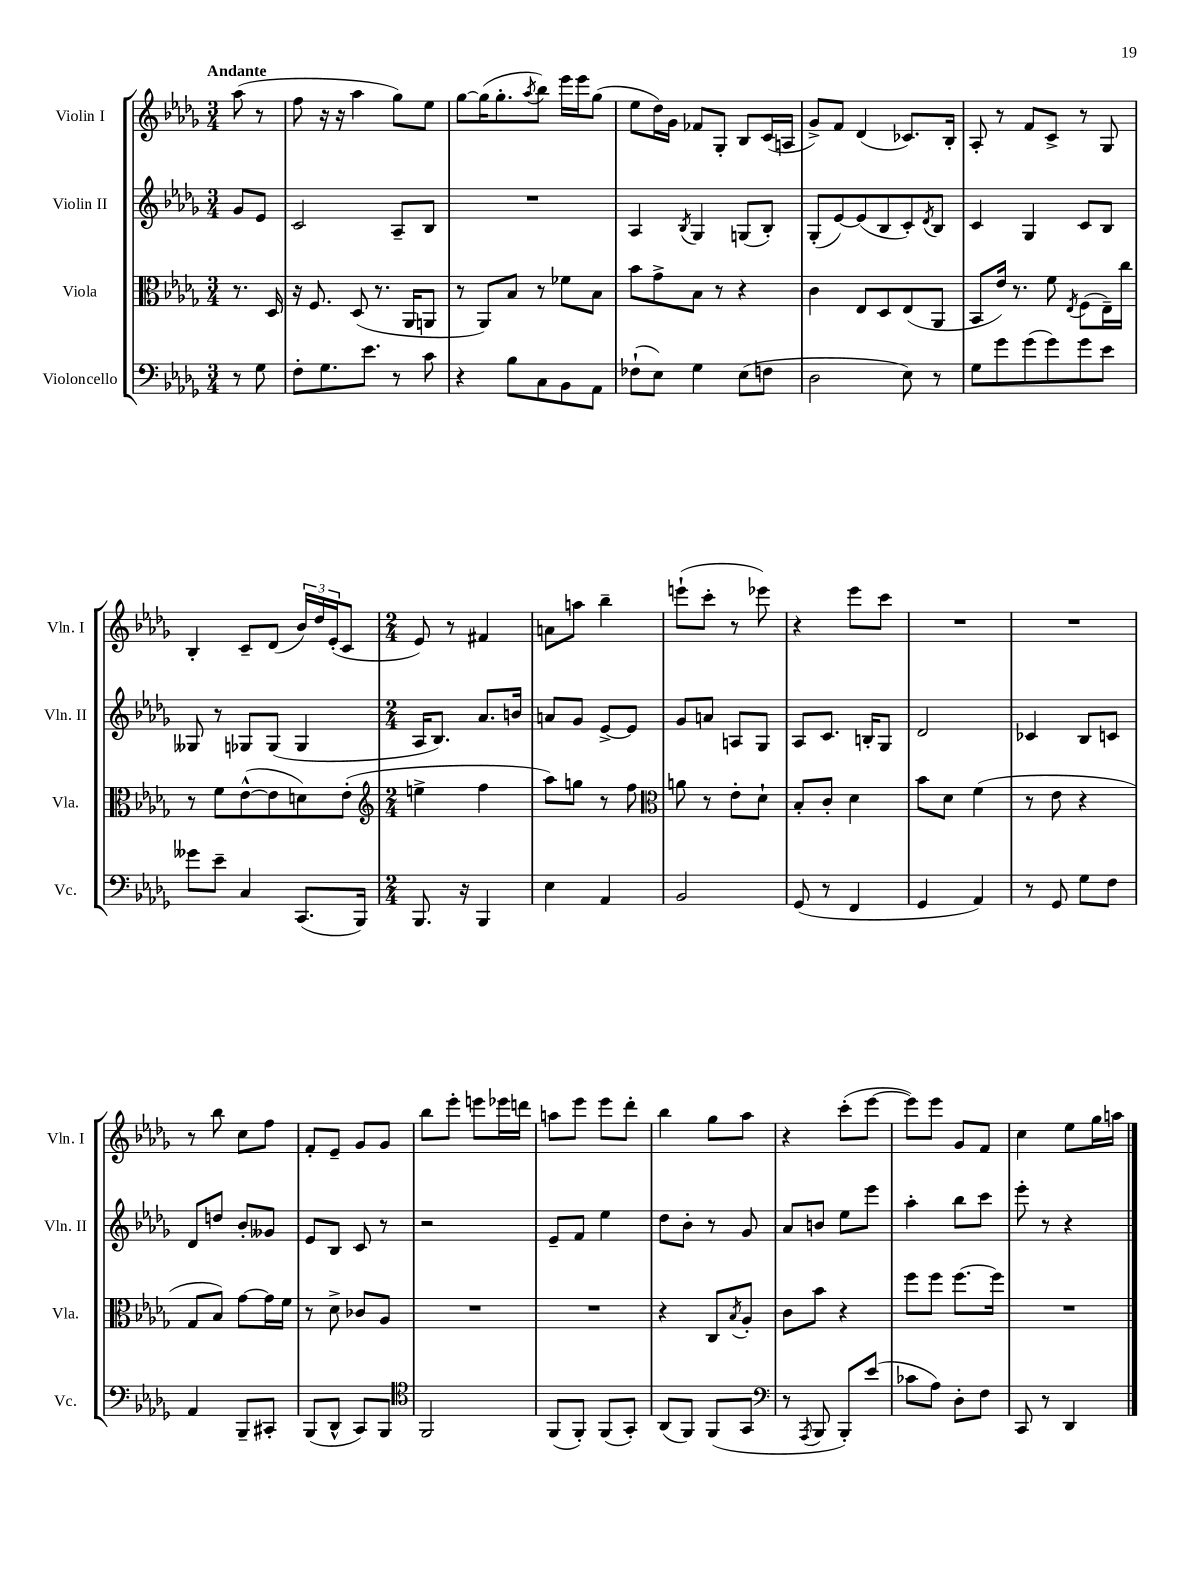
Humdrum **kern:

**kern	**kern	**kern	**kern
*part4	*part3	*part2	*part1
*staff4	*staff3	*staff2	*staff1
*I"Violoncello	*I"Viola	*I"Violin II	*I"Violin I
*I'Vc.	*I'Vla.	*I'Vln. II	*I'Vln. I
*clefF4	*clefC3	*clefG2	*clefG2
*k[b-e-a-d-g-]	*k[b-e-a-d-g-]	*k[b-e-a-d-g-]	*k[b-e-a-d-g-]
*M3/4	*M3/4	*M3/4	*M3/4
=	=	=	=
!	!	!	!LO:TX:a:B:t=Andante
8r	8.r	8g-/L	(8aa-\
8G-\	.	8e-/J	8r
.	16D-/	.	.
=1	=1	=1	=1
8F'\L	16r	2c/	8ff\
.	8.F/	.	.
8.G-\	.	.	16r
.	.	.	16r
.	(8D-/	.	4aa-\
8.e-\J	.	.	.
.	8.r	.	.
8r	.	8A-~/L	8gg-\L)
.	16AA-/KL	.	.
8c\	8AAn/J	8B-/J	8ee-\J
=2	=2	=2	=2
4r	8r	2.r	[8gg-\L
.	8AA-/L)	.	(16gg-\K]
.	.	.	8.gg-'\
8B-\L	8B-/J	.	.
.	.	.	8qaa-/
8C\	8r	.	8bb-\J)
8BB-\	8f-X\L	.	16eee-\LL
.	.	.	16eee-\J
8AA-\J	8B-\J	.	(8gg-\J
=3	=3	=3	=3
(8F-X`\L	8b-\L	4A-/	8ee-\L
8E-\J)	8g-^\	.	16dd-\L)
.	.	.	16g-\JJ
.	.	8qB-/	.
4G-\	8B-\J	4G-/	8f-X/L
.	8r	.	8G-'/J
(8E-\L	4r	(8Gn/L	8B-/L
8Fn\J	.	8B-'/J)	(16c/L
.	.	.	16An/JJ
=4	=4	=4	=4
2D-\	4c\	(8G-'/L	8g-^/L)
.	.	[8e-/)	8f/J
.	8E-/L	(8e-/]	(4d-/
.	8D-/	8B-/	.
8E-\)	(8E-/	8c'/)	8.c-X/L)
.	.	8qd-/	.
8r	8AA-/J	8B-/J	.
.	.	.	16B-'/Jk
=5	=5	=5	=5
8G-\L	8BB-/L	4c/	8A-'/
8g-\	16e-/Jk)	.	8r
.	8.r	.	.
(8g-\	.	4G-/	8f/L
8g-\)	8f\	.	8c^/J
.	8qE-/	.	.
8g-\	(8F\L	8c/L	8r
8e-\J	16E-~\L)	8B-/J	8G-/
.	16cc\JJ	.	.
!!LO:LB:g=z
=6	=6	=6	=6
8g--X\L	8r	8G--X/	4B-'/
8e-~\J	8f\L	8r	.
4C/	([8e-^^\	8G-X/L	8c~/L
.	8e-\]	(8G-/J	(8d-/J
(8.CC/L	8dn\)	4G-/	24b-/LL)
.	.	.	24dd-/
.	.	.	(24e-'/J
.	(8e-'\J	.	8c/J
16BBB-/Jk)	.	.	.
=7	=7	=7	=7
*	*clefG2	*	*
*M2/4	*M2/4	*M2/4	*M2/4
8.BBB-/	4een^\	16A-/KL	8e-/)
.	.	8.B-/J)	.
.	.	.	8r
16r	.	.	.
4BBB-/	4ff\	8.a-/L	4f#X/
.	.	16bn/Jk	.
=8	=8	=8	=8
4E-\	8aa-\L)	8an/L	8an\L
.	8ggn\J	8g-/J	8aan\J
4AA-/	8r	[8e-^/L	4bb-~\
.	8ff\	8e-/J]	.
=9	=9	=9	=9
*	*clefC3	*	*
2BB-/	8an\	8g-/L	(8eeen`\L
.	8r	8an/J	8ccc'\J
.	8e-'\L	8An/L	8r
.	8d-`\J	8G-/J	8eee-X\)
=10	=10	=10	=10
(8GG-/	8B-'/L	8A-/L	4r
8r	8c'/J	8.c/J	.
4FF/	4d-\	.	8eee-\L
.	.	16Bn'/KL	.
.	.	8G-/J	8ccc\J
=11	=11	=11	=11
4GG-/	8b-\L	2d-/	2r
.	8d-\J	.	.
4AA-/)	(4f\	.	.
=12	=12	=12	=12
8r	8r	4c-X/	2r
8GG-/	8e-\	.	.
8G-\L	4r	8B-/L	.
8F\J	.	8cn/J	.
!!LO:LB:g=z
=13	=13	=13	=13
4AA-/	8G-/L	8d-/L	8r
.	8B-/J)	8ddn/J	8bb-\
8BBB-~/L	[8g-\L	8b-'/L	8cc\L
8CC#X'/J	16g-\L]	8g--X/J	8ff\J
.	16f\JJ	.	.
=14	=14	=14	=14
(8BBB-/L	8r	8e-/L	8f'/L
8DD-^^/J	8d-^\	8B-/J	8e-~/J
8CC/L)	8c-X/L	8c/	8g-/L
8BBB-/J	8A-/J	8r	8g-/J
=15	=15	=15	=15
*clefC4	*	*	*
2FF/	2r	2r	8bb-\L
.	.	.	8eee-'\J
.	.	.	8eeen\L
.	.	.	16eee-X\L
.	.	.	16dddn\JJ
=16	=16	=16	=16
(8FF/L	2r	8e-~/L	8aan\L
8FF'/J)	.	8f/J	8eee-\J
(8FF/L	.	4ee-\	8eee-\L
8GG-'/J)	.	.	8ddd-'\J
=17	=17	=17	=17
(8AA-/L	4r	8dd-\L	4bb-\
8FF/J)	.	8b-'\J	.
(8FF/L	8C/L	8r	8gg-\L
.	8qB-/	.	.
8GG-/J	8A-'/J	8g-/	8aa-\J
=18	=18	=18	=18
*clefF4	*	*	*
8r	8c\L	8a-/L	4r
8qAAA-/	.	.	.
8BBB-/	8b-\J	8bn/J	.
8BBB-'/L)	4r	8ee-\L	(8ccc'\L
(8e-/J	.	8eee-\J	[8eee-\J
=19	=19	=19	=19
8c-X\L	8ff\L	4aa-'\	8eee-\L])
8A-\J)	8ff\J	.	8eee-\J
8D-'\L	[8.ff\L	8bb-\L	8g-/L
8F\J	.	8ccc\J	8f/J
.	16ff\Jk]	.	.
=20	=20	=20	=20
8CC/	2r	8eee-'\	4cc\
8r	.	8r	.
4DD-/	.	4r	8ee-\L
.	.	.	16gg-\L
.	.	.	16aan\JJ
==	==	==	==
*-	*-	*-	*-
